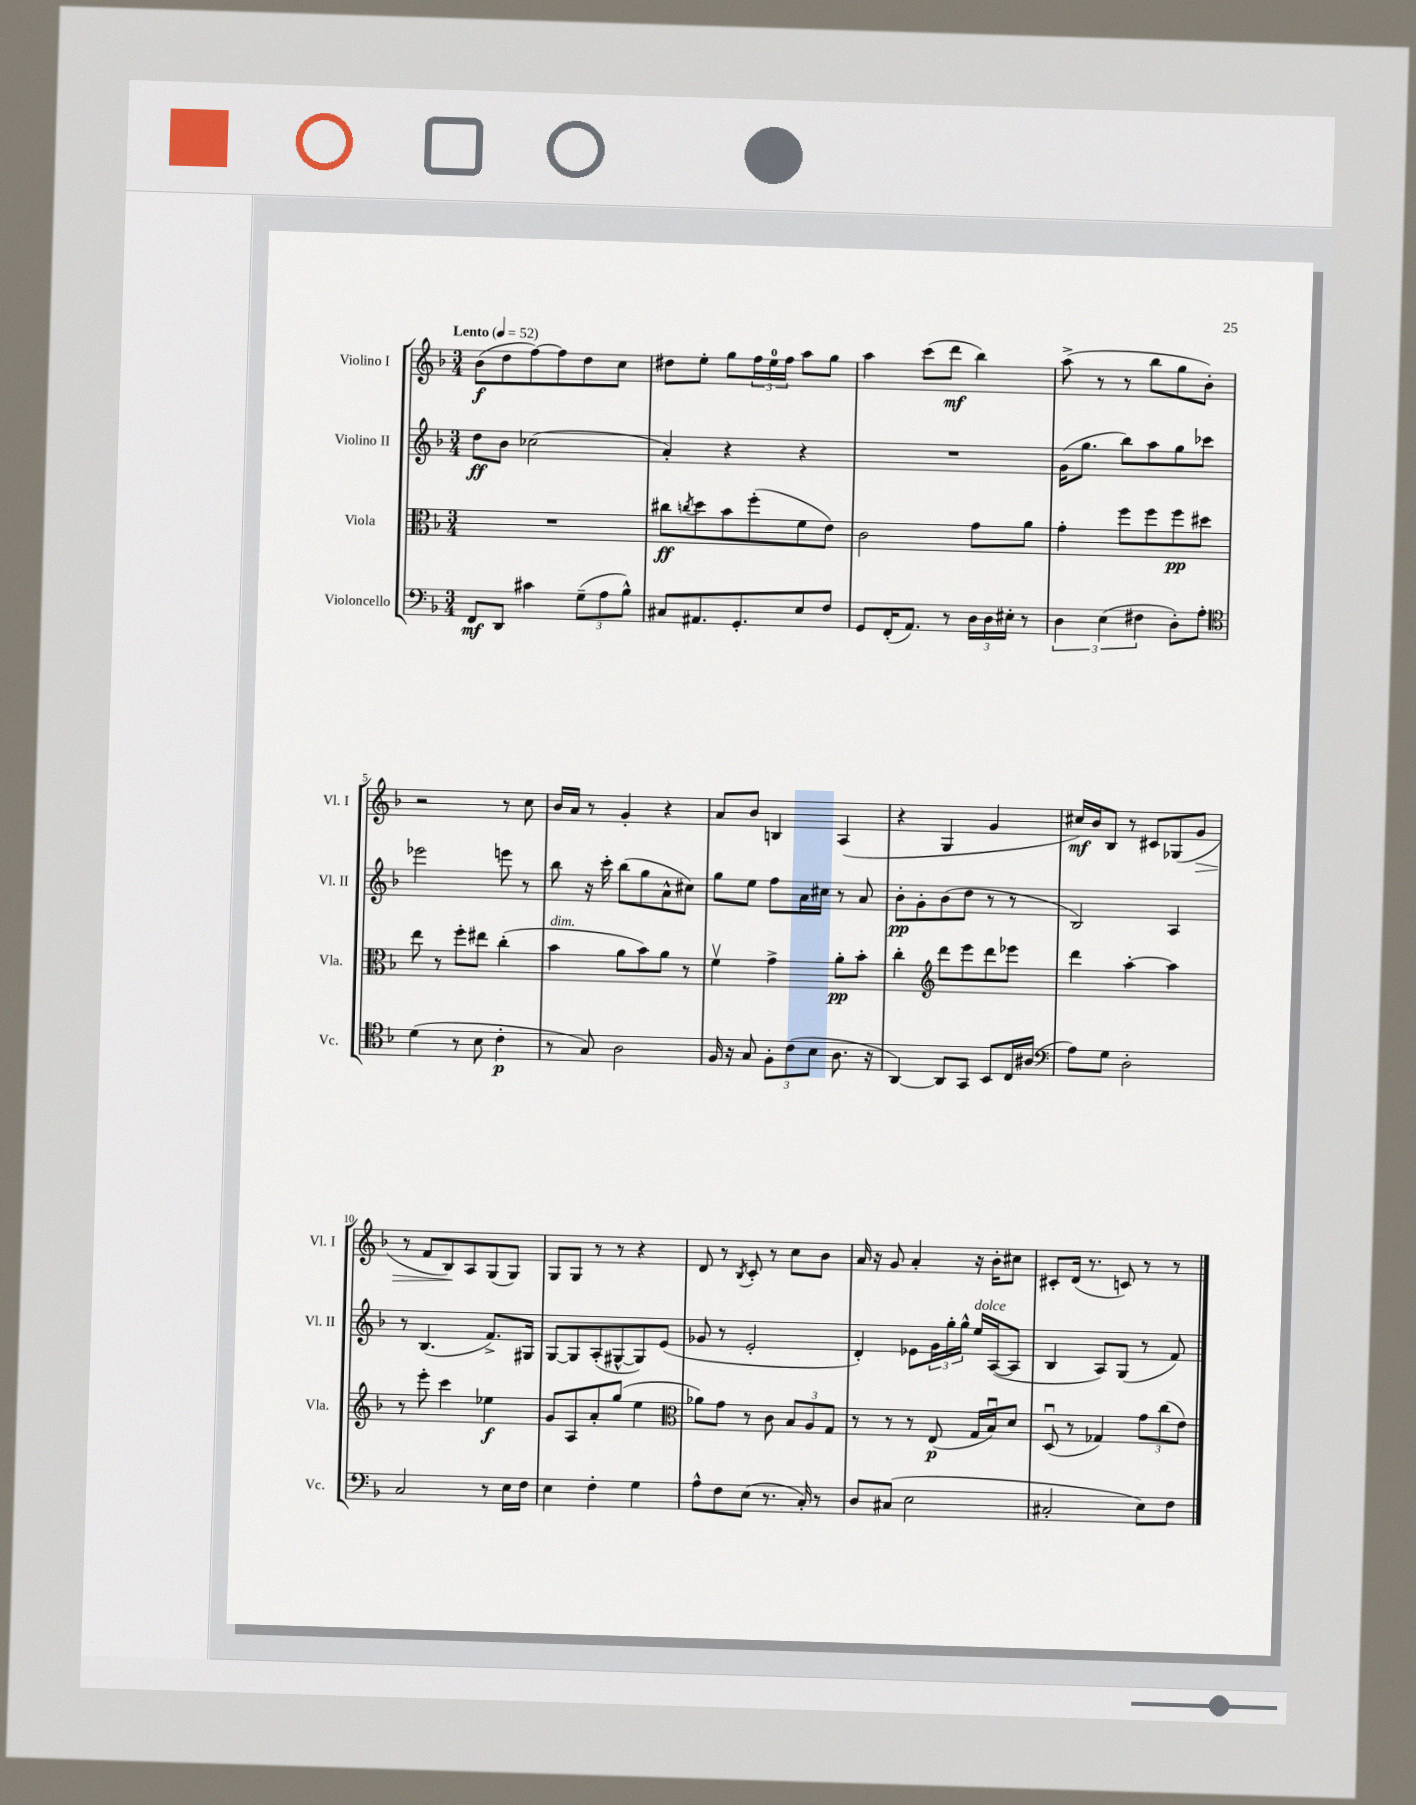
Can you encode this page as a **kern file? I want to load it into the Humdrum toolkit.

**kern	**kern	**kern	**kern
*staff4	*staff3	*staff2	*staff1
*clefF4	*clefC3	*clefG2	*clefG2
*k[b-]	*k[b-]	*k[b-]	*k[b-]
*M3/4	*M3/4	*M3/4	*M3/4
*MM52	*MM52	*MM52	*MM52
8FF/L	2.r	8dd\L	(8b-\L
8DD/J	.	8b-\J	8dd\
4c#\	.	(2cc-\	[8ff\)
.	.	.	8ff\]
(12G~\L	.	.	8dd\
12A\	.	.	.
.	.	.	8cc\J
12B-^^\J)	.	.	.
=	=	=	=
8C#/L	8cc#\L	4a'/)	8dd#\L
.	8qcc/	.	.
8.AA#/	8dd\	.	8ee'\J
.	8b-\	4r	8gg\L
8.GG'/	.	.	.
.	(8ff'\	.	24ff\L
.	.	.	24ee\
.	.	.	24ff\JJ
8E/	8f\	4r	8aa\L
8F/J	8e\J)	.	8gg\J
=	=	=	=
8GG/L	2c\	2.r	4aa\
(16FF'/K	.	.	.
8.AA/J)	.	.	.
.	.	.	(8ccc\L
8r	.	.	8ddd\J
24D\LL	8g\L	.	4bb-\)
24D\	.	.	.
24E#'\JJ	.	.	.
8r	8a\J	.	.
=	=	=	=
6D\	4g'\	(16g\LK	(8aa^\
.	.	8.gg\J	.
.	.	.	8r
(6E\	.	.	.
.	8ff\L	8bb-\L)	8r
6F#\	.	.	.
.	8ff\	8aa\	8bb-\L
8D'\L)	8ff\	8gg\	8gg\
8A'\J	8dd#\J	8ccc-\J	8b-'\J)
=	=	=	=
*clefC4	*	*	*
(4d\	8ee\	2eee-\	2r
.	8r	.	.
8r	8ff'\L	.	.
8B-\	8ee#\J	.	.
4c'\	(4cc'\	8eee\	8r
.	.	8r	8cc\
=	=	=	=
8r	4b-\	8bb-\	16b-/LL
.	.	.	16a/JJ
8G/)	.	16r	8r
.	.	16ccc'\	.
2A\	8a\L	(8bb-\L	4g'/
.	8b-\)	8gg\	.
.	8a\J	8a^^\	4r
.	8r	8cc#\J)	.
=	=	=	=
16F/	4fv\	8gg\L	8a/L
16r	.	.	.
8G/	.	8ee\J	8b-/J
12F'\L	4g^\	8ff\L	4B/
(12c\	.	.	.
.	.	16a\L	.
12B-\J	.	.	.
.	.	16cc#\JJ	.
8.A\	8a'\L	8r	(4A/
.	8b-'\J	8a/	.
16r	.	.	.
=	=	=	=
[4AA/)	4cc'\	8b-'\L	4r
.	.	8g'\	.
*	*clefG2	*	*
8AA/]L	8ddd\L	(8b-\	4G/
8GG/J	8eee\	8dd\J	.
8BB-/L	8ddd\	8r	4g/
16C/L	8eee-\J	8r	.
(16A#/JJ	.	.	.
=	=	=	=
*clefF4	*	*	*
8A\L)	4ddd\	2B-/)	16cc#/LL)
.	.	.	16b-/J
8G\J	.	.	8B-/J
2D'\	[4aa'\	.	8r
.	.	.	8c#/L
.	4aa\]	4A/	(8G-/
.	.	.	8g/J
=	=	=	=
2C/	8r	8r	8r
.	8eee'\	(4.B-/	8f/L
.	4ccc\	.	8B-/)
.	.	.	8A/
8r	4ee-\	8.f^/L)	(8G/
16E\LL	.	.	8G/J)
16F\JJ	.	16G#/Jk	.
=	=	=	=
4E\	8g/L	[8G/L	8G/L
.	8A/	8G/]	8G/J
4F'\	8a'/	(8A'/	8r
.	(8gg/J	[8G#^^/	8r
4G\	4ee\	8G#/])	4r
.	.	(8e/J	.
=	=	=	=
*	*clefC3	*	*
8A^^\L	8a-\L)	8g-/	8d/
8F\	8g\J	8r	8r
.	.	.	8qB-/
(8E\J	8r	2e'/	8c'/
8.r	8c\	.	8r
.	12B-/L	.	8cc\L
16C'/)	.	.	.
.	12A/	.	.
8r	.	.	8b-\J
.	12G/J	.	.
=	=	=	=
8D/L	8r	4d'/)	16a/
.	.	.	16r
(8C#/J	8r	.	8g/
2E\	8r	8e-\L	4a'/
.	(8E/	24g\L	.
.	.	24gg'\	.
.	.	24gg^^\JJ	.
.	16G/LL	16ee/LL	16r
.	16B-u/J)	([16A/J	16b-'\LK
.	8d/J	8A/]J	8cc#\J
=	=	=	=
2C#'/	(8Du/	4B-/	8c#'/L
.	8r	.	(16d/Jk
.	.	.	8.r
.	4G-/)	8A/L)	.
.	.	(8G/J	8c/)
8E\L)	12g\L	8r	8r
.	(12cc\	.	.
8F\J	.	8f/)	8r
.	12e\J)	.	.
==	==	==	==
*-	*-	*-	*-
